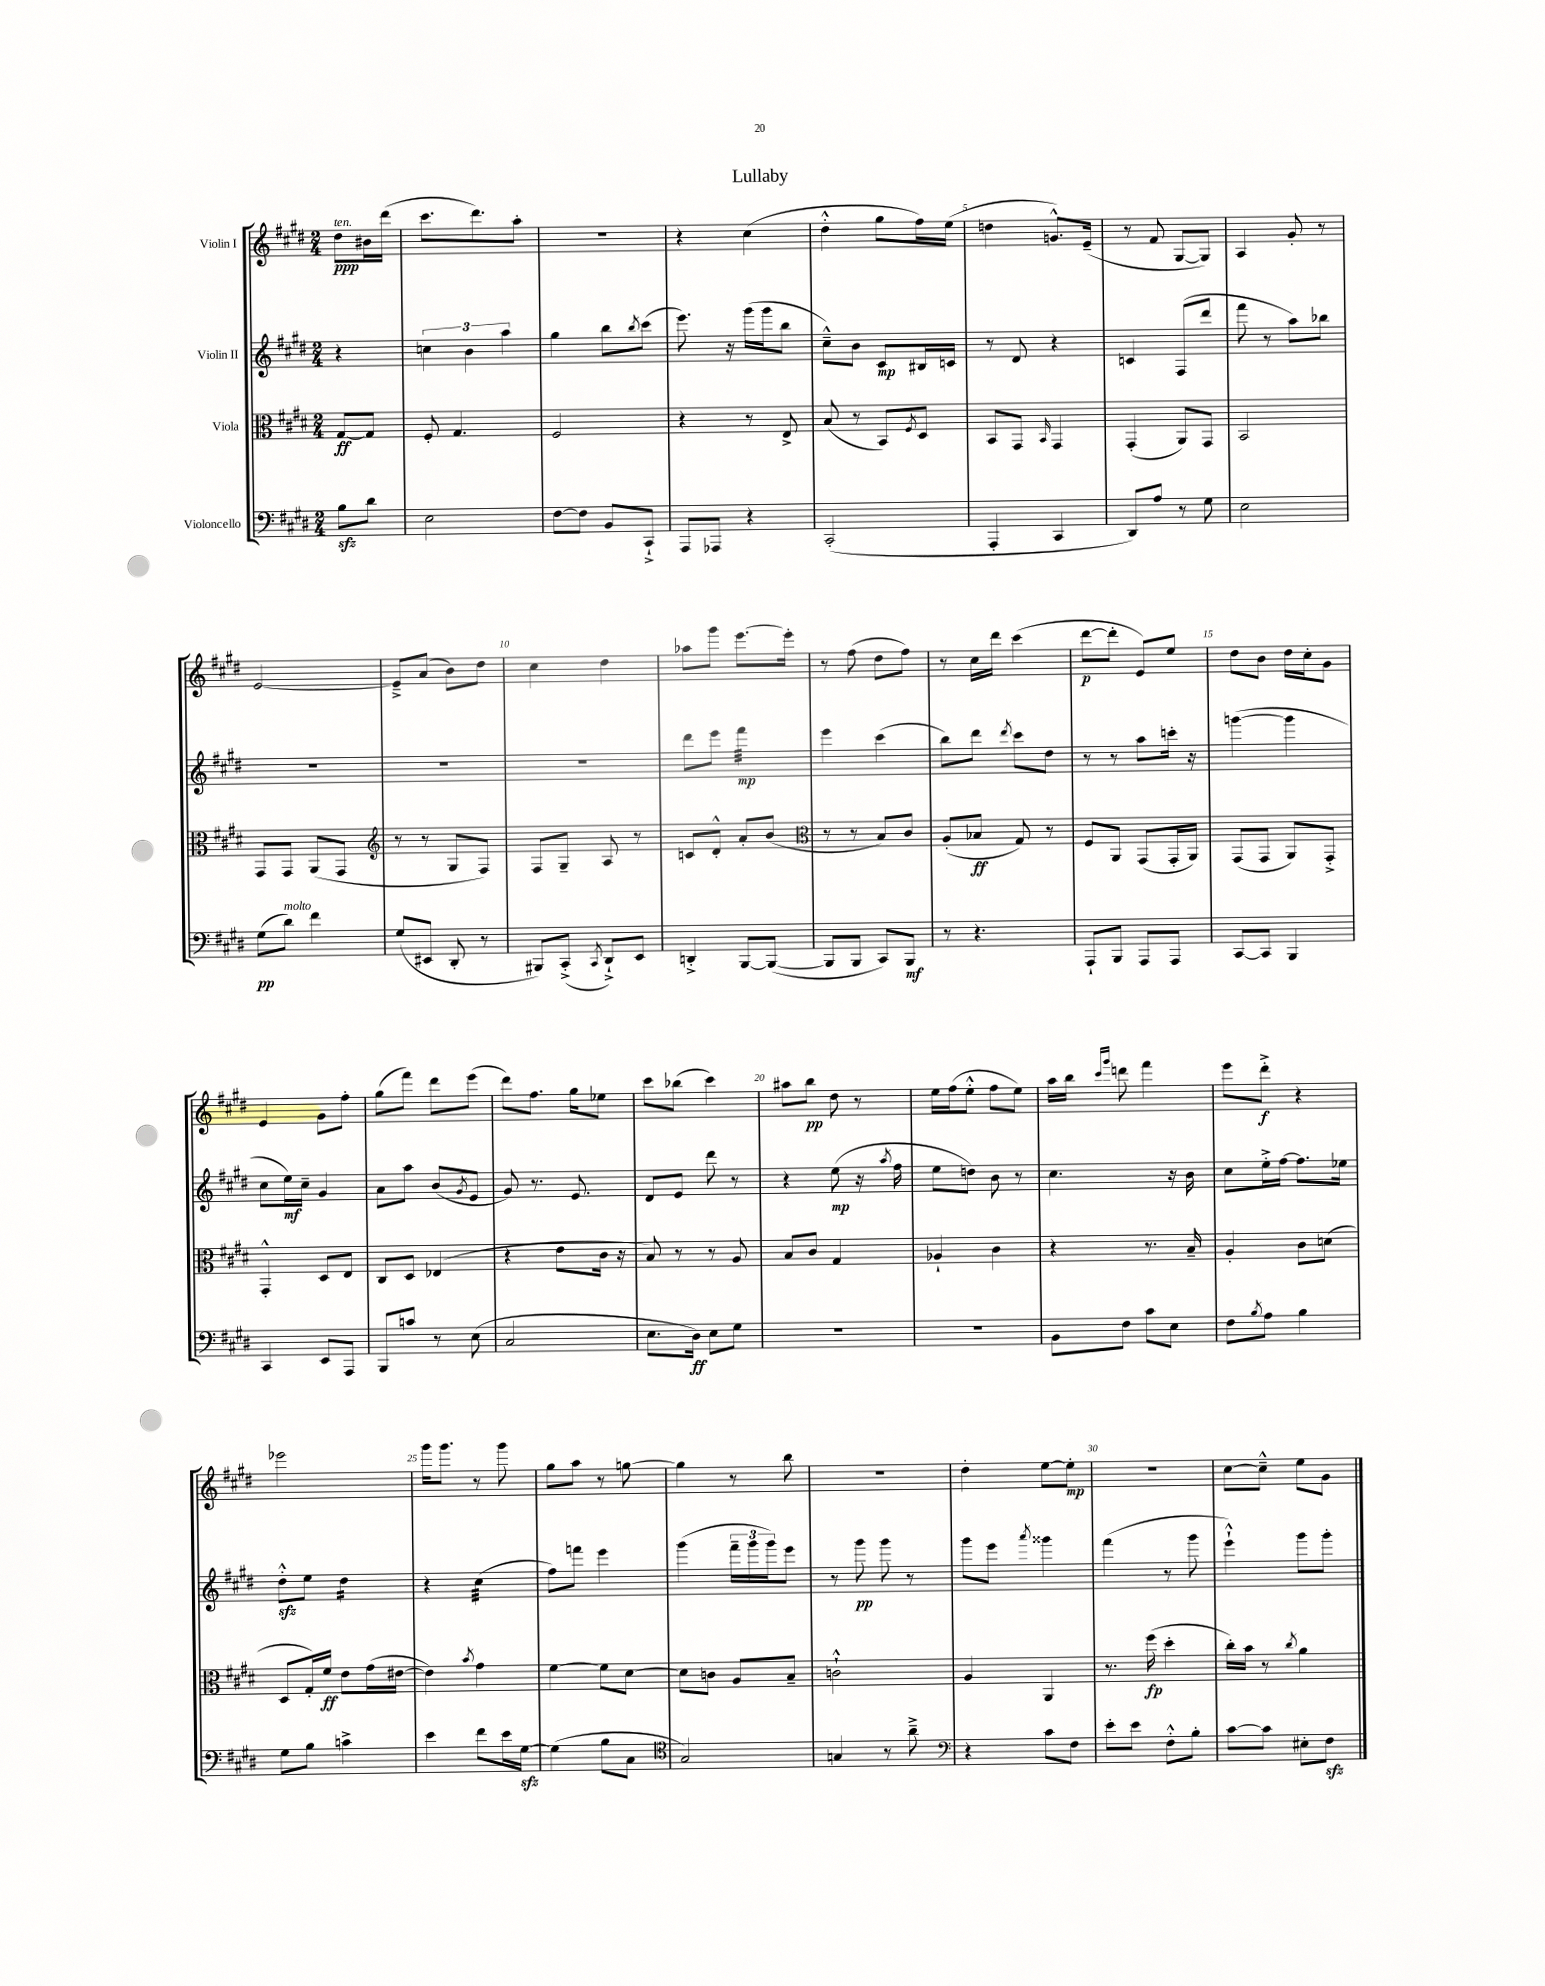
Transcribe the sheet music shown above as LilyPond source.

\header { title = "Lullaby" }
<<
\new StaffGroup <<
\new Staff = "s0" \with { instrumentName = "Violin I" } {
    \clef treble \key e \major \numericTimeSignature \time 2/4 \partial 4
    dis''8\ppp^\markup { \italic "ten." } bis'16 dis'''16( |
    cis'''8. dis'''8.) a''8-. |
    r2 |
    r4 cis''4( |
    dis''4-.-^ gis''8 fis''16) e''16( |
    d''4 g'8.-^) e'16--( |
    r8 fis'8 gis8~ gis8) |
    a4 gis'8-. r8 |
    e'2~ |
    e'8---> a'8( b'8) dis''8 |
    cis''4 dis''4 |
    aes''8 gis'''8 e'''8.~ e'''16-. |
    r8 fis''8( dis''8 fis''8) |
    r8 cis''16 dis'''16 cis'''4( |
    dis'''8~\p dis'''8-. e'8) e''8 |
    dis''8 b'8 dis''16 cis''16-. gis'8 |
    e'4 gis'8 fis''8-. |
    gis''8( fis'''8) dis'''8 e'''8( |
    dis'''8) fis''8. gis''16 ees''8 |
    cis'''8 bes''8( cis'''4) |
    ais''8 b''8\pp dis''8 r8 |
    e''16 fis''16( e''8-.-^ fis''8 e''8) |
    a''16 b''16 \grace { cis'''16 gis'''16 } d'''8 fis'''4 |
    e'''8 dis'''8-.->\f r4 |
    ees'''2 |
    gis'''16 gis'''8. r8 gis'''8 |
    gis''8 a''8 r8 g''8~ |
    g''4 r8 b''8 |
    r2 |
    dis''4-. e''8~ e''8-.\mp |
    r2 |
    cis''8~ cis''8---^ e''8 gis'8 \bar "|." |
}
\new Staff = "s1" \with { instrumentName = "Violin II" } {
    \clef treble \key e \major \numericTimeSignature \time 2/4 \partial 4
    r4 |
    \tuplet 3/2 { c''4 b'4 a''4 } |
    gis''4 b''8 \acciaccatura { b''8 } cis'''8( |
    e'''8.) r16 gis'''16( gis'''16 b''8 |
    cis''8---^) b'8 cis'8\mp bis16 c'16 |
    r8 dis'8 r4 |
    c'4 fis8( dis'''8 |
    fis'''8 r8 a''8) bes''8 |
    R2 |
    R2 |
    R2 |
    dis'''8 e'''8 fis'''4:32\mp |
    e'''4 cis'''4( |
    b''8) dis'''8 \acciaccatura { dis'''8 } cis'''8 dis''8 |
    r8 r8 a''8 c'''16-. r16 |
    g'''4~( g'''4 |
    cis''8 e''16\mf) cis''16-- gis'4 |
    a'8 a''8 b'8( \acciaccatura { gis'8 } e'8 |
    gis'8) r8. e'8. |
    dis'8 e'8 dis'''8 r8 |
    r4 e''8\mp( r16 \acciaccatura { a''8 } fis''16 |
    e''8 d''8) b'8 r8 |
    cis''4. r16 b'16 |
    cis''8 e''16-.-> fis''16~ fis''8. ees''16 |
    dis''8-.-^\sfz e''8 dis''4:16 |
    r4 cis''4:32( |
    fis''8) f'''8 e'''4 |
    gis'''4( \tuplet 3/2 { fis'''16-- gis'''16 gis'''16) } e'''8 |
    r8 gis'''8\pp gis'''8 r8 |
    gis'''8 e'''8 \acciaccatura { a'''8 } gisis'''4 |
    fis'''4( r8 gis'''8 |
    e'''4-!-^) gis'''8 gis'''8-. \bar "|." |
}
\new Staff = "s2" \with { instrumentName = "Viola" } {
    \clef alto \key e \major \numericTimeSignature \time 2/4 \partial 4
    gis8~\ff gis8 |
    fis8-. gis4. |
    fis2 |
    r4 r8 e8-> |
    b8( r8 b,8) \acciaccatura { fis8 } dis8 |
    b,8 gis,8 \grace { b,16 } gis,4 |
    gis,4-.( a,8) gis,8 |
    b,2 |
    gis,8 gis,8 a,8( gis,8 |
    \clef treble r8 r8 gis8 fis8) |
    fis8 gis8-- a8 r8 |
    c'8 dis'8-.-^ a'8-. b'8( |
    \clef alto r8 r8 b8) cis'8 |
    a8-.( bes8\ff gis8) r8 |
    fis8 a,8 gis,8( gis,16-. a,16) |
    gis,8( gis,8 a,8) gis,8-.-> |
    gis,4-.-^ dis8 e8 |
    cis8 dis8 ees4( |
    r4 e'8 cis'16 r16 |
    b8) r8 r8 a8 |
    b8 cis'8 gis4 |
    aes4-! cis'4 |
    r4 r8. b16-- |
    a4-. cis'8 d'8( |
    dis8 gis16-.) fis'16\ff e'8 gis'16( eis'16~ |
    eis'4) \acciaccatura { b'8 } gis'4 |
    fis'4~ fis'8 dis'8~ |
    dis'8 c'8 a8 b8-- |
    c'2-!-^ |
    a4 a,4 |
    r8. fis''16\fp( dis''4-. |
    cis''16-.) b'16 r8 \acciaccatura { cis''8 } a'4 \bar "|." |
}
\new Staff = "s3" \with { instrumentName = "Violoncello" } {
    \clef bass \key e \major \numericTimeSignature \time 2/4 \partial 4
    b8\sfz dis'8 |
    e2 |
    fis8~ fis8 b,8 cis,8-!-> |
    a,,8 aes,,8 r4 |
    cis,2-.( |
    a,,4-. cis,4 |
    dis,8) a8 r8 gis8 |
    e2 |
    gis8\pp( dis'8^\markup { \italic "molto" }) fis'4 |
    gis8( eis,8 dis,8-. r8 |
    bis,,8) cis,8-.->( \acciaccatura { cis,8 } dis,8-!->) e,8 |
    d,4-.-> b,,8~ b,,8~( |
    b,,8 b,,8 cis,8) b,,8\mf |
    r8 r4. |
    a,,8-! b,,8 a,,8 a,,8 |
    cis,8~ cis,8 b,,4 |
    cis,4 e,8 a,,8 |
    b,,8 c'8 r8 e8( |
    cis2 |
    e8. dis16\ff) e8 gis8 |
    R2 |
    R2 |
    b,8 fis8 cis'8 e8 |
    fis8 \acciaccatura { b8 } a8 b4 |
    gis8 b8 c'4-> |
    e'4 fis'8 e'16 gis16~\sfz |
    gis4( b8 cis8 |
    \clef tenor gis2) |
    g4 r8 a'8---> |
    \clef bass r4 cis'8 fis8 |
    e'8-. e'8 fis8-.-^ b8-. |
    cis'8~ cis'8 eis8-. fis8\sfz \bar "|." |
}
>>
>>
\layout { \context { \Score \override BarNumber.break-visibility = ##(#f #t #t) barNumberVisibility = #(every-nth-bar-number-visible 5) } }
